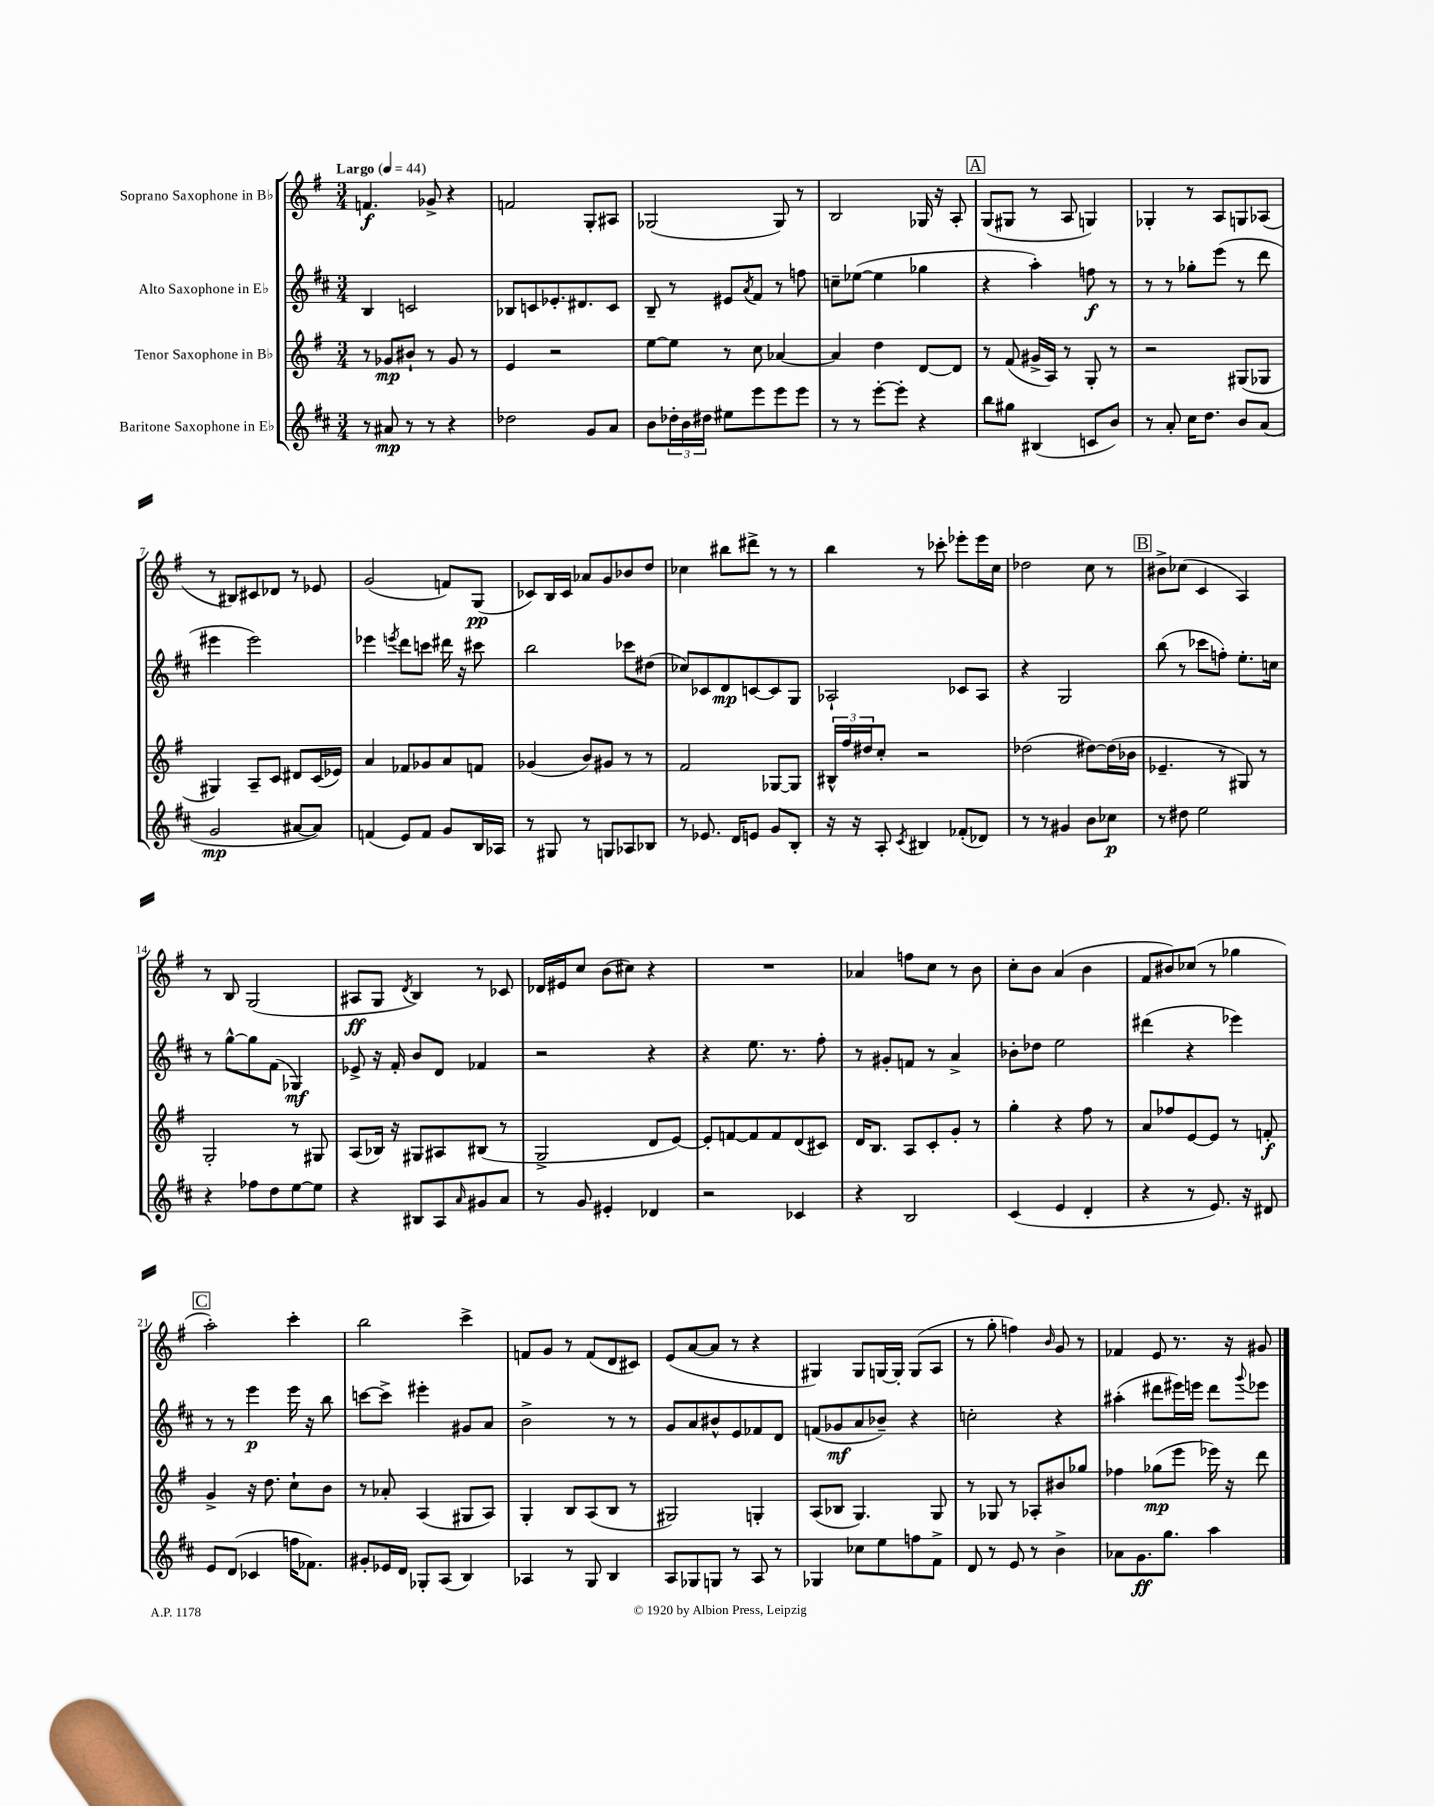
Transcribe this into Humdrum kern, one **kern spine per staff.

**kern	**dynam	**kern	**dynam	**kern	**dynam	**kern	**dynam
*part4	*part4	*part3	*part3	*part2	*part2	*part1	*part1
*staff4	*staff4	*staff3	*staff3	*staff2	*staff2	*staff1	*staff1
*I"Baritone Saxophone in E♭	*	*I"Tenor Saxophone in B♭	*	*I"Alto Saxophone in E♭	*	*I"Soprano Saxophone in B♭	*
*clefG2	*	*clefG2	*	*clefG2	*	*clefG2	*
*k[f#c#]	*	*k[f#]	*	*k[f#c#]	*	*k[f#]	*
*M3/4	*	*M3/4	*	*M3/4	*	*M3/4	*
*MM44	*	*MM44	*	*MM44	*	*MM44	*
=1	=1	=1	=1	=1	=1	=1	=1
!	!	!	!	!	!	!LO:TX:a:B:t=Largo	!
8r	.	8r	.	4B/	.	4.fn/	f
8a#X/	mp	8g-X/L	mp	.	.	.	.
8r	.	8b#X`/J	.	2cn/	.	.	.
8r	.	8r	.	.	.	8g-X^/	.
4r	.	8g-/	.	.	.	4r	.
.	.	8r	.	.	.	.	.
=2	=2	=2	=2	=2	=2	=2	=2
2dd-X\	.	4e/	.	8B-X/L	.	2fn/	.
.	.	.	.	8cn/	.	.	.
.	.	2r	.	8.e-X'/	.	.	.
.	.	.	.	8.d#X/	.	.	.
8g/L	.	.	.	.	.	8G'/L	.
8a/J	.	.	.	8c/J	.	8A#X/J	.
=3	=3	=3	=3	=3	=3	=3	=3
8b\L	.	[8ee\L	.	8B~/	.	(2G-X/	.
24dd-X'\L	.	8ee\J]	.	8r	.	.	.
24b\	.	.	.	.	.	.	.
24dd#X\JJ	.	.	.	.	.	.	.
8ee#X\L	.	8r	.	8e#X/L	.	.	.
.	.	.	.	8qa/	.	.	.
8eee\	.	8cc\	.	8f#/J	.	.	.
8eee\	.	[4a-X/	.	8r	.	8G-/)	.
8eee\J	.	.	.	8ffn\	.	8r	.
=4	=4	=4	=4	=4	=4	=4	=4
8r	.	4a-/]	.	8ccn~\L	.	2B/	.
8r	.	.	.	([8ee-X\J	.	.	.
[8eee'\L	.	4dd\	.	4ee-\]	.	.	.
8eee'\J]	.	.	.	.	.	.	.
4r	.	[8d/L	.	4gg-X\	.	16G-X/	.
.	.	.	.	.	.	16r	.
.	.	8d/J]	.	.	.	8A'/	.
!!LO:REH:place=s1:t=A
=5	=5	=5	=5	=5	=5	=5	=5
8bb\L	.	8r	.	4r	.	(8G/L	.
8gg#X\J	.	(8f#/	.	.	.	8G#X/J	.
(4B#X/	.	16g#X^/LL	.	4aa'\)	.	8r	.
.	.	16A/JJ)	.	.	.	.	.
.	.	8r	.	.	.	8A/	.
8cn/L	.	8G'/	.	8ffn\	f	4Gn/)	.
8b/J)	.	8r	.	8r	.	.	.
=6	=6	=6	=6	=6	=6	=6	=6
8r	.	2r	.	8r	.	4G-X'/	.
8a'/	.	.	.	8r	.	.	.
16cc#\KL	.	.	.	8gg-X'\L	.	8r	.
8.dd\J	.	.	.	.	.	.	.
.	.	.	.	(8eee\J	.	8A/L	.
8b/L	.	(8G#X/L	.	8r	.	8Gn/	.
(8a/J	.	8G-X/J	.	8ddd\	.	(8A-X/J	.
!!LO:LB:g=z
=7	=7	=7	=7	=7	=7	=7	=7
2g/	mp	4G#X/)	.	4eee#X\	.	8r	.
.	.	.	.	.	.	8B#X/L)	.
.	.	8A~/L	.	2eee#\)	.	8c#X/	.
.	.	8c/J	.	.	.	8d-X/J	.
[8a#X/L	.	8d#X/L	.	.	.	8r	.
8a#/J])	.	(16c/L	.	.	.	8e-X/	.
.	.	16e-X/JJ)	.	.	.	.	.
=8	=8	=8	=8	=8	=8	=8	=8
(4fn/	.	4a/	.	4eee-X\	.	(2g/	.
.	.	.	.	8qeeen/	.	.	.
8e/L)	.	8f-X/L	.	8ddd\L	.	.	.
8f/J	.	8g-X/	.	8cccn\J	.	.	.
8g/L	.	8a/	.	16ddd#X\	.	8fn/L)	.
.	.	.	.	16r	.	.	.
16B/L	.	8fn/J	.	8ccc#X\	.	(8G/J	pp
16A-X/JJ	.	.	.	.	.	.	.
=9	=9	=9	=9	=9	=9	=9	=9
8r	.	(4g-X/	.	2bb\	.	8c-X/L)	.
8G#X/	.	.	.	.	.	16B/L	.
.	.	.	.	.	.	16c-/JJ	.
8r	.	8b/L)	.	.	.	8a-X/L	.
8Gn/L	.	8g#X/J	.	.	.	8g/	.
8A-X/	.	8r	.	8ccc-X\L	.	8b-X/	.
8B-X/J	.	8r	.	(8dd#X\J	.	8dd/J	.
=10	=10	=10	=10	=10	=10	=10	=10
8r	.	2f#/	.	8cc-X/L)	.	4cc-X\	.
8.e-X/	.	.	.	8c-X/	.	.	.
.	.	.	.	8d/	mp	8bb#X\L	.
16d/KL	.	.	.	.	.	.	.
8en/J	.	.	.	[8cn/	.	8ddd#X^\J	.
8g/L	.	[8G-X/L	.	8c/]	.	8r	.
8B'/J	.	8G-/J]	.	8G/J	.	8r	.
=11	=11	=11	=11	=11	=11	=11	=11
16r	.	24B#X^^/LL	.	2A-X`/	.	4bb\	.
.	.	24ff#/	.	.	.	.	.
16r	.	.	.	.	.	.	.
.	.	24dd#X/J	.	.	.	.	.
8A'/	.	8cc'/J	.	.	.	.	.
8qc#/	.	.	.	.	.	.	.
4B#X/	.	2r	.	.	.	8r	.
.	.	.	.	.	.	8ccc-X'\	.
(8f-X'/L	.	.	.	8c-X/L	.	8eee-X'\L	.
8d-X/J)	.	.	.	8A-/J	.	16eee-\L	.
.	.	.	.	.	.	16cc\JJ	.
=12	=12	=12	=12	=12	=12	=12	=12
8r	.	(2dd-X\	.	4r	.	2dd-X\	.
8r	.	.	.	.	.	.	.
4g#X/	.	.	.	2G/	.	.	.
8b\L	.	[8dd#X\L)	.	.	.	8cc\	.
8cc-X\J	p	(16dd#\L]	.	.	.	8r	.
.	.	16b-X\JJ	.	.	.	.	.
!!LO:REH:place=s1:t=B
=13	=13	=13	=13	=13	=13	=13	=13
8r	.	4.e-X~/	.	(8bb\	.	8b#X^\L	.
8dd#X\	.	.	.	8r	.	(8cc-X\J	.
2ee\	.	.	.	8ccc-X\L	.	4c/	.
.	.	8r	.	8ffn'\J)	.	.	.
.	.	8G#X/)	.	8.ee'\L	.	4A/)	.
.	.	8r	.	.	.	.	.
.	.	.	.	16ccn\Jk	.	.	.
!!LO:LB:g=z
=14	=14	=14	=14	=14	=14	=14	=14
4r	.	2G'/	.	8r	.	8r	.
.	.	.	.	[8gg^^\L	.	8B/	.
8ff-X\L	.	.	.	8gg\]	.	(2G/	.
8dd\	.	.	.	(8f#\J	.	.	.
[8ee\	.	8r	.	4G-X/)	mf	.	.
8ee\J]	.	8G#X/	.	.	.	.	.
=15	=15	=15	=15	=15	=15	=15	=15
4r	.	(8A/L	.	8e-X^/	.	8A#X/L	ff
.	.	16B-X/Jk)	.	16r	.	8G/J	.
.	.	16r	.	16f#'/	.	.	.
.	.	.	.	.	.	8qd/	.
8B#X/L	.	8G#X/L	.	8b/L	.	4B/)	.
8A/	.	8A#X/	.	8d/J	.	.	.
16qqa/	.	.	.	.	.	.	.
8g#X/	.	(8B#X/J	.	4f-X/	.	8r	.
8a/J	.	8r	.	.	.	8c-X/	.
=16	=16	=16	=16	=16	=16	=16	=16
8r	.	2G^/	.	2r	.	16d-X/LL	.
.	.	.	.	.	.	16e#X/J	.
8g/	.	.	.	.	.	8cc/J	.
4e#X'/	.	.	.	.	.	(8b\L	.
.	.	.	.	.	.	8cc#X\J)	.
4d-X/	.	8d/L	.	4r	.	4r	.
.	.	[8e/J)	.	.	.	.	.
=17	=17	=17	=17	=17	=17	=17	=17
2r	.	8e'/L]	.	4r	.	2.r	.
.	.	[8fn/	.	.	.	.	.
.	.	8f/]	.	8.ee\	.	.	.
.	.	8f/	.	.	.	.	.
.	.	.	.	8.r	.	.	.
4c-X/	.	(8d/	.	.	.	.	.
.	.	8c#X/J)	.	8ff#'\	.	.	.
=18	=18	=18	=18	=18	=18	=18	=18
4r	.	16d/KL	.	8r	.	4a-X/	.
.	.	8.B/J	.	.	.	.	.
.	.	.	.	8g#X'/L	.	.	.
2B/	.	8A/L	.	8fn/J	.	8ffn\L	.
.	.	8c'/	.	8r	.	8cc\J	.
.	.	8g'/J	.	4a^/	.	8r	.
.	.	8r	.	.	.	8b\	.
=19	=19	=19	=19	=19	=19	=19	=19
(4c#/	.	4gg'\	.	8b-X'\L	.	8cc'\L	.
.	.	.	.	8dd-X\J	.	8b\J	.
4e/	.	4r	.	2ee\	.	(4a/	.
4d'/	.	8ff#\	.	.	.	4b\	.
.	.	8r	.	.	.	.	.
=20	=20	=20	=20	=20	=20	=20	=20
4r	.	8a/L	.	(4ddd#X\	.	8f#/L	.
.	.	8ff-X/	.	.	.	8b#X/)	.
8r	.	[8e/	.	4r	.	(8cc-X/J	.
8.e/)	.	8e/J]	.	.	.	8r	.
.	.	8r	.	4eee-X\)	.	4gg-X\	.
16r	.	.	.	.	.	.	.
8d#X/	.	8fn'/	f	.	.	.	.
!!LO:LB:g=z
!!LO:REH:place=s1:t=C
=21	=21	=21	=21	=21	=21	=21	=21
8e/L	.	4g^/	.	8r	.	2aa'\)	.
(8d/J	.	.	.	8r	.	.	.
4c-X/	.	16r	.	4eee\	p	.	.
.	.	8.dd\	.	.	.	.	.
16ffn\KL	.	8cc`\L	.	16eee\	.	4ccc'\	.
8.f-X\J)	.	.	.	16r	.	.	.
.	.	8b\J	.	8bb\	.	.	.
=22	=22	=22	=22	=22	=22	=22	=22
8g#X'/L	.	8r	.	[8cccn\L	.	2bb\	.
16e-X/L	.	8a-X'/	.	8ccc^\J]	.	.	.
16d/JJ	.	.	.	.	.	.	.
8G-X'/L	.	(4A/	.	4eee#X'\	.	.	.
(8A/J	.	.	.	.	.	.	.
4B/)	.	8G#X/L	.	8g#X/L	.	4ccc^\	.
.	.	8A/J)	.	8a/J	.	.	.
=23	=23	=23	=23	=23	=23	=23	=23
4A-X/	.	4G'/	.	2b^\	.	8fn/L	.
.	.	.	.	.	.	8g/J	.
8r	.	8B/L	.	.	.	8r	.
8G/	.	(8A/	.	.	.	(8f/L	.
4B/	.	8B/J	.	8r	.	8d/	.
.	.	8r	.	8r	.	8c#X/J)	.
=24	=24	=24	=24	=24	=24	=24	=24
8A/L	.	2G#X/)	.	8g/L	.	(8e/L	.
8G-X/	.	.	.	8a/	.	[8a/	.
8Gn/J	.	.	.	8b#X^^/	.	8a/J]	.
8r	.	.	.	8e/	.	8r	.
8A/	.	4Gn'/	.	8f-X/	.	4r	.
8r	.	.	.	8d/J	.	.	.
=25	=25	=25	=25	=25	=25	=25	=25
4G-X/	.	(8A/L	.	(8fn/L	.	4G#X/)	.
.	.	8B-X/J	.	8g-X/	mf	.	.
8cc-X\L	.	4.G/)	.	8a/	.	8G#/L	.
8ee\	.	.	.	8b-X~/J)	.	[16Gn/L	.
.	.	.	.	.	.	16G'/JJ]	.
8ffn\	.	.	.	4r	.	(8G/L	.
8f#^\J	.	8G/	.	.	.	8A/J	.
=26	=26	=26	=26	=26	=26	=26	=26
8d/	.	8r	.	2ccn'\	.	8r	.
8r	.	8G-X/	.	.	.	8gg'\	.
8e/	.	8r	.	.	.	4ffn\)	.
8r	.	8A-X'/L	.	.	.	.	.
.	.	.	.	.	.	16qqb/	.
4b^\	.	8b#X/	.	4r	.	8g/	.
.	.	8gg-X/J	.	.	.	8r	.
=27	=27	=27	=27	=27	=27	=27	=27
8a-X\L	.	4ff-X\	.	(4aa#X'\	.	4f-X/	.
8.g\	ff	.	.	.	.	.	.
.	.	(8gg-X\L	mp	8ddd#X\L	.	8e/	.
8.gg\J	.	.	.	.	.	.	.
.	.	8eee\J	.	16eee#X\L)	.	8.r	.
.	.	.	.	16eeen\JJ	.	.	.
4aa\	.	16eee-X\)	.	8ddd#\L	.	.	.
.	.	16r	.	.	.	16r	.
.	.	.	.	8qqggg/	.	.	.
.	.	8ddd\	.	8eee-X\J	.	8g#X/	.
==	==	==	==	==	==	==	==
*-	*-	*-	*-	*-	*-	*-	*-
